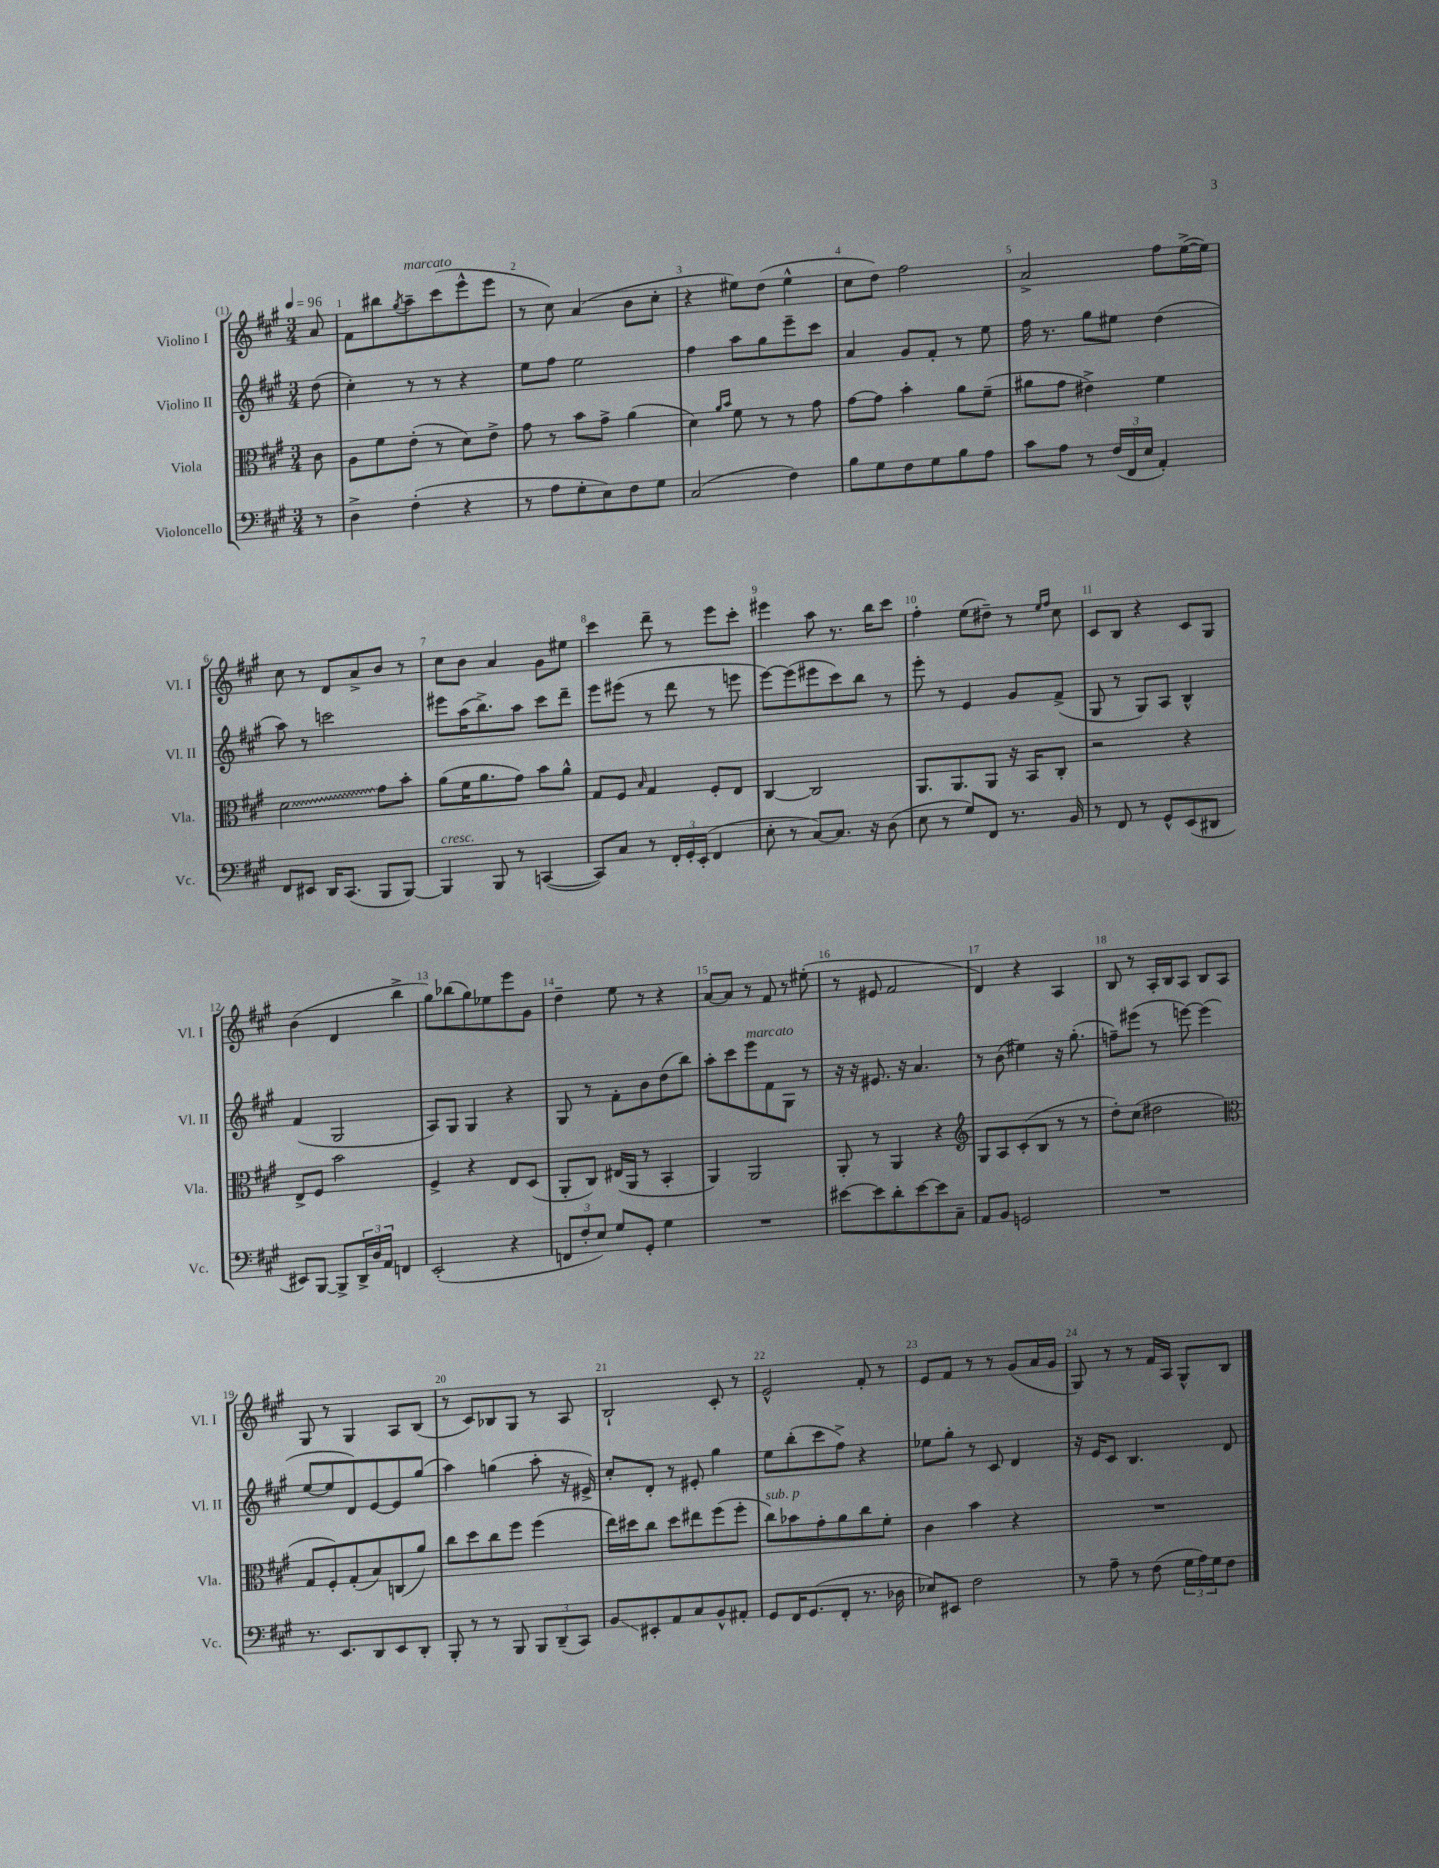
<<
\new StaffGroup <<
\new Staff = "s0" \with { instrumentName = "Violino I" shortInstrumentName = "Vl. I" } {
    \clef treble \key a \major \numericTimeSignature \time 3/4 \partial 8 \tempo 4 = 96
    a'8 |
    fis'8 bis''8 \acciaccatura { gis''8 } a''8--^\markup { \italic "marcato" } cis'''8( e'''8-^ e'''8 |
    r8 cis''8) a'4( b'8 cis''8-. |
    r4 eis''8) d''8( eis''4-^ |
    cis''8 d''8) fis''2 |
    a'2-> fis''8 e''16~->( e''16) |
    cis''8 r8 d'8 a'8-> b'8 r8 |
    cis''8 b'8 a'4 gis'8 eis''8 |
    cis'''4 d'''8-- r8 e'''8 cis'''8-. |
    eis'''4 a''8 r8. b''16 cis'''8 |
    fis''4-. e''8( dis''8--) r8 \grace { e''16 fis''16 } cis''8 |
    cis'8 b8 r4 cis'8 gis8 |
    b'4( d'4 b''4-> |
    gis''8) bes''8( gis''8) ees''8 e'''8 gis'8 |
    d''4-- e''8 r8 r4 |
    a'8~ a'8 r8 fis'8 r8 eis''8-.( |
    r8 eis'8 fis'2 |
    d'4) r4 a4 |
    b8 r8 a16-. b16 a8 b8 a8 |
    gis8 r8 gis4 a8 b8( |
    r8 cis'8) bes8 gis8 r8 a8 |
    b2-! cis'8-. r8 |
    e'2-^ fis'8-. r8 |
    e'8 fis'8 r8 r8 gis'8( a'16 gis'16 |
    gis8) r8 r8 fis'16 a16 gis8-^ b8 \bar "|." |
}
\new Staff = "s1" \with { instrumentName = "Violino II" shortInstrumentName = "Vl. II" } {
    \clef treble \key a \major \numericTimeSignature \time 3/4 \partial 8
    d''8( |
    cis''4-.) r8 r8 r4 |
    e''8 fis''8 e''2 |
    fis''4 a''8 gis''8 e'''8-- cis'''8 |
    a'4 gis'8 fis'8-. r8 e''8 |
    fis''16 r8. gis''8 eis''8 d''4( |
    a''8) r8 c'''2 |
    eis'''8 a''16( b''8.->) a''8 cis'''8 d'''8-- |
    e'''8 eis'''8( r8 d'''8 r8 e'''8 |
    e'''8~) e'''8( eis'''8 cis'''8) b''8 r8 |
    e'''8-. r8 e'4 gis'8 fis'8->( |
    gis8 r8 gis8) a8 b4-^ |
    fis'4( gis2 |
    a8) gis8 gis4 r4 |
    gis8 r8 fis'8-. b'8 d''8( b''8) |
    a''8-. cis'''8 e'''8^\markup { \italic "marcato" } fis'8 gis8 r8 |
    r16 r16 eis'8. r16 a'4. |
    r8 b'8( eis''4) r16 gis''8.-.( |
    f''8--) eis'''8( r8 e'''8~) e'''4( |
    e''8~ e''8 d'8) e'8~ e'8 gis''8( |
    a''4) g''4( a''8-. r16 eis'16->) |
    cis''8-. d'8-. r8 eis'8-. gis''4 |
    e''8 b''8-.( cis'''8 fis''8->) r4 |
    ees''8 gis''8-. r8 cis'8 d'4 |
    r16 e'16 cis'8 b4. d'8 \bar "|." |
}
\new Staff = "s2" \with { instrumentName = "Viola" shortInstrumentName = "Vla." } {
    \clef alto \key a \major \numericTimeSignature \time 3/4 \partial 8
    cis'8 |
    a8 fis'8 e'8-.( r8 d'8) e'8-> |
    gis'8 r8 b'8 gis'8-> a'4( |
    d'4) \grace { a'16 b'16 } fis'8 r8 r8 gis'8 |
    gis'8~ gis'8 b'4-. a'8 fis'8--( |
    ais'8 gis'8 eis'4->) fis'4 |
    \once \override Glissando.style = #'zigzag d'2\glissando gis'8 b'8-. |
    a'8( fis'16 a'8. gis'8) b'8 a'8-^ |
    gis8 fis8 \grace { b16 } gis4 fis8-. e8 |
    cis4~ cis2 |
    a,8. a,8. a,8 r16 b,16 cis8-. |
    r2 r4 |
    e8-> fis8 b'2 |
    fis4-> r4 e8 d8( |
    a,8-. cis8) eis16( a,16 r8 b,4-. |
    a,4) a,2 |
    a,8-. r8 a,4 r4 |
    \clef treble gis8 a8 cis'8-.( b8 r8 r8 |
    d''8-.) cis''8( dis''2 |
    \clef alto gis8 fis8-.) gis8-.( b8) c8( a'8) |
    cis''8 d''8 cis''8 fis''8 fis''4( |
    e''16) dis''16 cis''8 dis''8 eis''8 fis''8( fis''8-. |
    cis''8^\markup { \italic "sub. p" }) bes'8 gis'8-. a'8 cis''8 fis'8-. |
    cis'4 b'4 r4 |
    R2. \bar "|." |
}
\new Staff = "s3" \with { instrumentName = "Violoncello" shortInstrumentName = "Vc." } {
    \clef bass \key a \major \numericTimeSignature \time 3/4 \partial 8
    r8 |
    d4-> fis4-.( r4 |
    r8 a8 gis8-. e8) fis8 gis8 |
    cis2( fis4) |
    b8 gis8 fis8 gis8 b8 a8 |
    cis'8 a8 r8 \tuplet 3/2 { fis16( fis,16 e16 } a,4-.) |
    fis,8 eis,8 d,16 cis,8.( b,,8 b,,8~) |
    b,,4^\markup { \italic "cresc." } b,,8 r8 c,4~( |
    c,8) cis8 r8 \tuplet 3/2 { fis,16-. gis,16-. e,16-.( } fis,4 |
    e8-. r8 cis8~) cis8. r16 d8( |
    e8 r8 gis8) fis,8 r8. b,16 |
    r8 fis,8 r8 gis,8-^ e,8( dis,8 |
    eis,8) b,,8~ b,,8-> \tuplet 3/2 { d,16-> d16 a,16 } f,4 |
    e,2-.( r4 |
    \tuplet 3/2 { f,8 fis8-. e8) } gis8 gis,8-. gis4 |
    R2. |
    eis'8~ eis'8 d'8-. eis'8~ eis'8 cis8-- |
    a,8 b,8 g,2 |
    R2. |
    r8. e,8. d,8 e,8 d,8-. |
    b,,8-. r8 r8 b,,8 \tuplet 3/2 { b,,8 d,8--( cis,8) } |
    b,8\glissando eis,8-. a,8 cis8 b,8-^ ais,8-. |
    gis,8 fis,16 gis,8.( fis,8-. r8. des16 |
    ees8) eis,8 fis2 |
    r8 a8-- r8 fis8( \tuplet 3/2 { gis16 a16) gis16 } fis8 \bar "|." |
}
>>
>>
\layout { \context { \Score \override BarNumber.break-visibility = ##(#f #t #t) barNumberVisibility = #all-bar-numbers-visible } }
